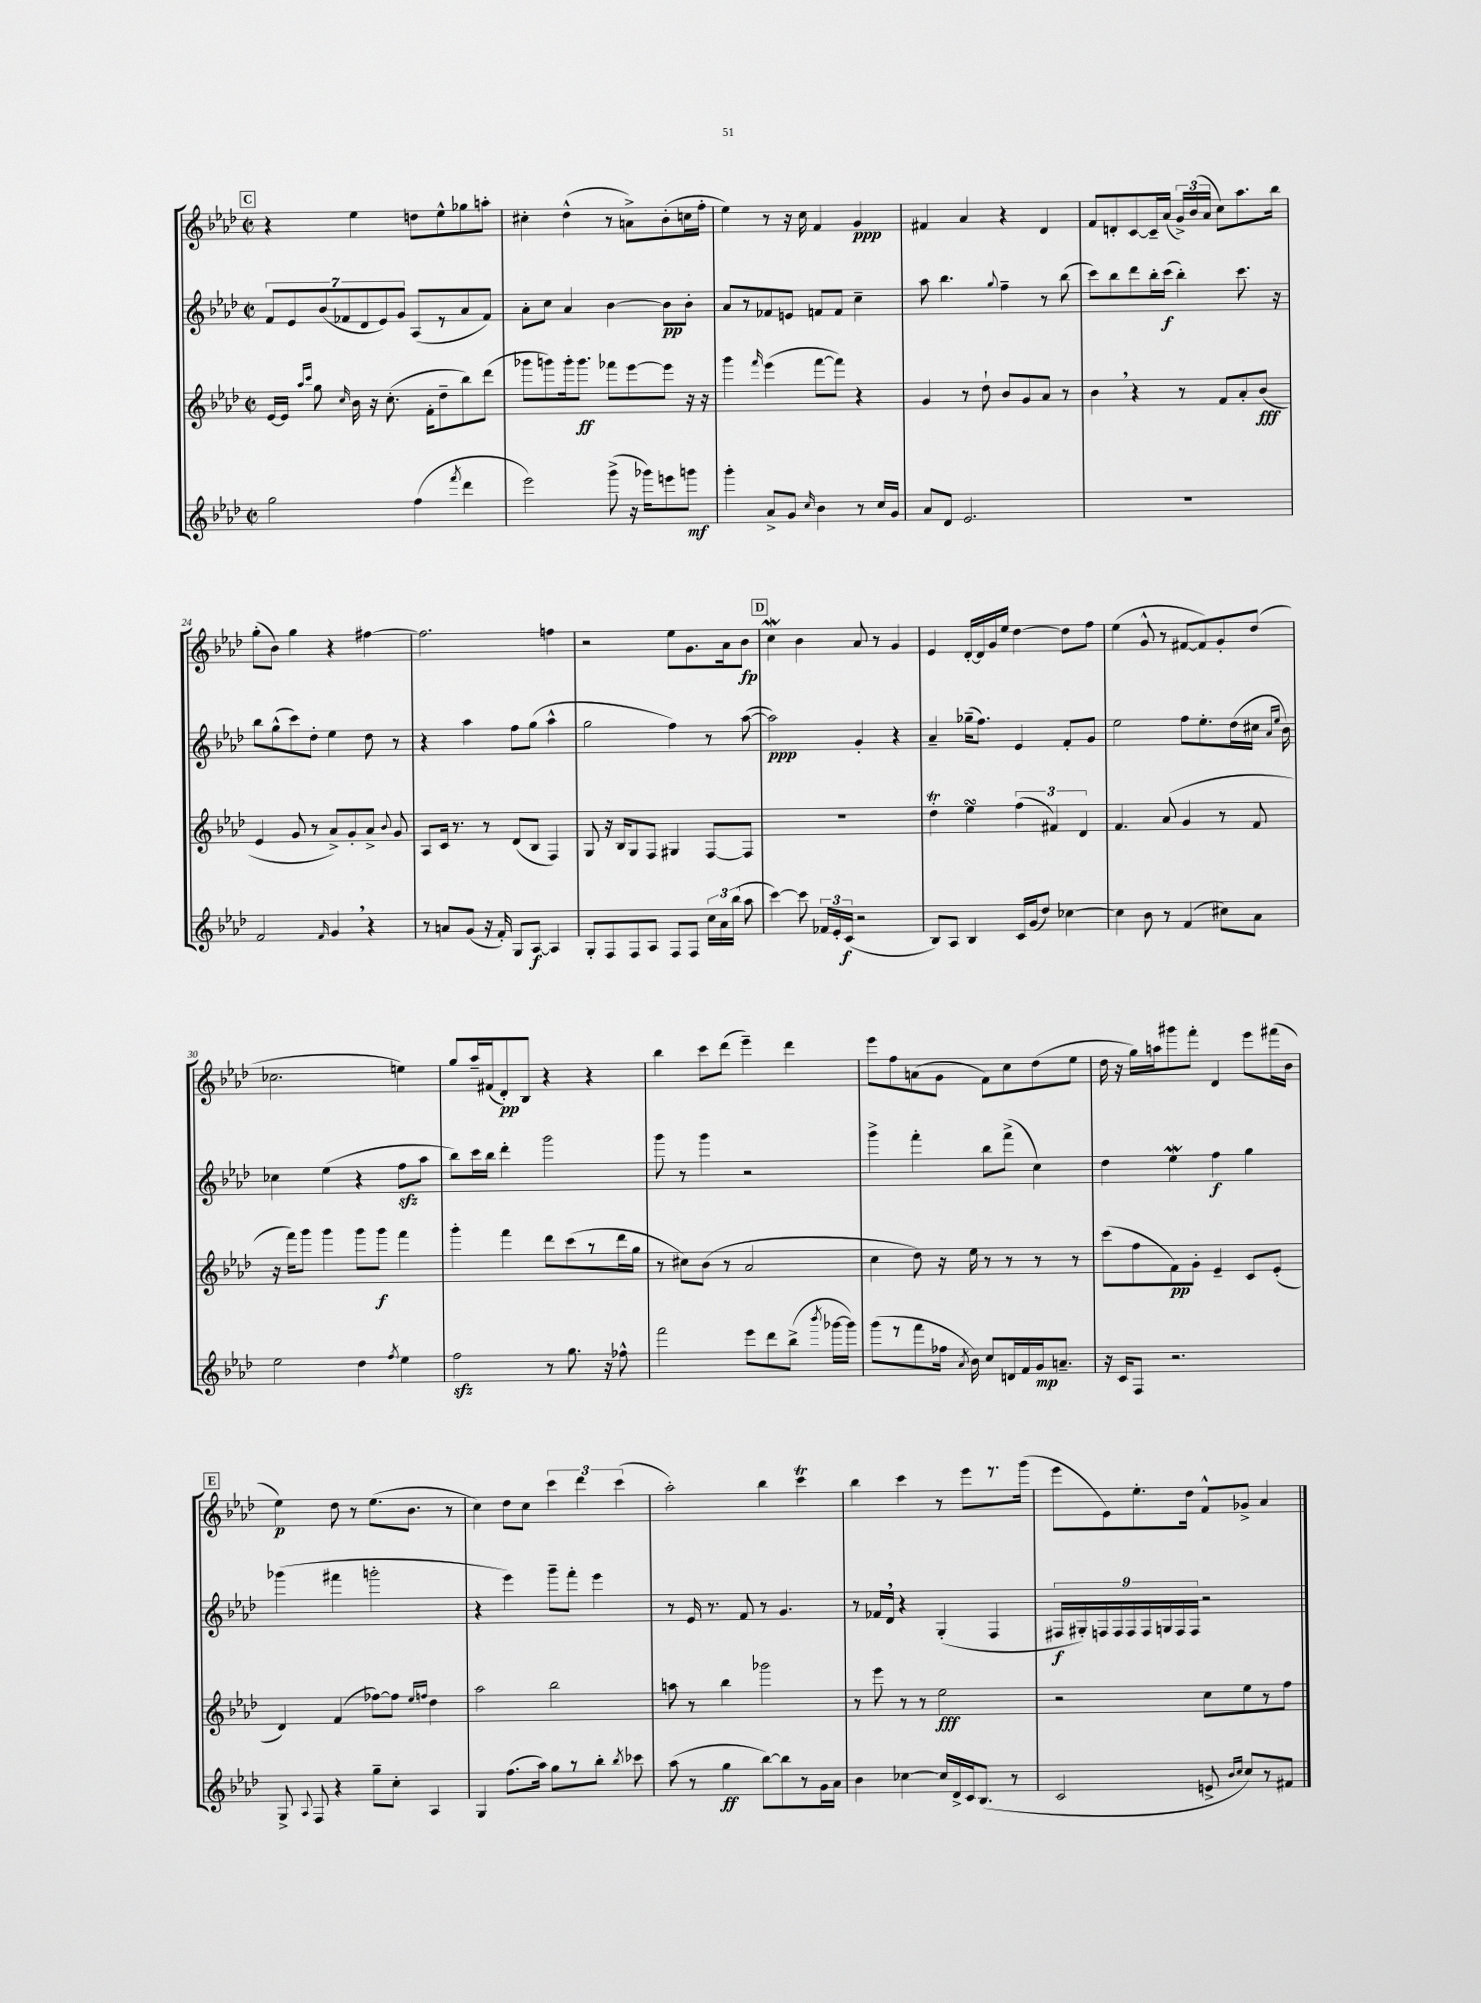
<<
\new StaffGroup <<
\new Staff = "s0" {
    \clef treble \key aes \major \defaultTimeSignature \time 2/2
    \autoBeamOff \mark \markup { \box "C" } r4 ees''4 d''8[ ees''8-^ ges''8 a''8]-. |
    cis''4-. des''4-^( r8 a'8[->) bes'8-.( c''16 f''16]-. |
    ees''4) r8 r16 c''16 f'4 g'4\ppp |
    fis'4 aes'4 r4 des'4 |
    f'8[ d'8-. c'8~ c'16-- aes'16]( \tuplet 3/2 { g'16[->) bes'16( aes'16] } c''8[) aes''8. bes''16] |
    g''8[-.( bes'8]) g''4 r4 fis''4~ |
    fis''2. f''4 |
    r2 ees''8[ g'8. aes'16 bes'8]\fp |
    \mark \markup { \box "D" } c''4\mordent bes'4 aes'8 r8 g'4 |
    ees'4 des'16[~-. des'16 g'16 ees''16] des''4~ des''8[ f''8] |
    ees''4( g'8-^ r8 fis'8[~ fis'8) g'8-. des''8]( |
    ces''2. e''4) |
    g''8[ aes''16-- fis'16( des'8-.\pp) bes8] r4 r4 |
    bes''4 c'''8[ des'''8]( ees'''4--) des'''4 |
    ees'''8[ f''8 a'8( g'8] f'8[) c''8 des''8( ees''8] |
    des''16 r16 g''16[) a''16 gis'''8 f'''8]-. des'4 ees'''8[ fis'''16( bes'16] |
    \mark \markup { \box "E" } ees''4\p) des''8 r8 ees''8.[( bes'8.] r8 |
    c''4) des''8[ c''8] \tuplet 3/2 { c'''4 des'''4 c'''4( } |
    aes''2-.) bes''4 c'''4\trill |
    bes''4 c'''4 r8 ees'''8[ r8. g'''16]( |
    ees'''8[ ees'8) ees''8.-. des''16] f'8[-^ ges'8]-> aes'4 \bar "|." |
}
\new Staff = "s1" {
    \clef treble \key aes \major \defaultTimeSignature \time 2/2
    \autoBeamOff \mark \markup { \box "C" } \tuplet 7/4 { f'8[ ees'8 bes'8( fes'8 des'8 ees'8) g'8] } aes8[( r8 aes'8 fes'8]) |
    aes'8[-. c''8] aes'4 bes'4~ bes'8[\pp bes'8]-. |
    aes'8[ r8 fes'8 e'8] f'8[ f'8] c''4-- |
    aes''8 bes''4. \appoggiatura { g''8 } f''4-- r8 bes''8( |
    c'''8[) bes''8 des'''8 bes''16-. c'''16]\f( bes''4-.) c'''8. r16 |
    bes''8[ g''8-^( c'''8) des''8]-. ees''4 des''8 r8 |
    r4 aes''4 f''8[ g''8]( aes''4-^ |
    g''2 f''4) r8 aes''8~( |
    \mark \markup { \box "D" } aes''2\ppp) g'4-. r4 |
    aes'4-- ges''16[--( f''8.]) ees'4 f'8[-. g'8] |
    ees''2 f''8[ ees''8.-. des''16( cis''16] \grace { aes'16[ ees''16] } bes'16) |
    ces''4 ees''4( r4 f''8[\sfz aes''8] |
    bes''8[) c'''16 bes''16] des'''4-. g'''2 |
    g'''8 r8 g'''4 r2 |
    g'''4-> f'''4-. bes''8[ f'''8]->( c''4) |
    des''4 ees''4\mordent f''4\f g''4 |
    \mark \markup { \box "E" } ges'''4( fis'''4 g'''2-. |
    r4 ees'''4) g'''8[-- f'''8]-. ees'''4 |
    r8 ees'16 r8. f'8 r8 g'4. |
    r8 fes'16[ des'16] \breathe r4 g4-.( f4 |
    \tuplet 9/8 { fis16[\f gis16-.) f16 f16 f16 f16 g16 f16 f16] } r2 \bar "|." |
}
\new Staff = "s2" {
    \clef treble \key aes \major \defaultTimeSignature \time 2/2
    \autoBeamOff \mark \markup { \box "C" } ees'16[~ ees'16] \grace { aes''16[ c'''16] } g''8 \grace { c''16 } bes'16 r16 c''8.-.( f'16[-. des''8-- bes''8) des'''8]( |
    ges'''8[ g'''8) g'''16-. g'''8.]\ff fes'''8[ ees'''8~ ees'''8] r16 r16 |
    g'''4 \grace { f'''16 } ees'''4( f'''8[~ f'''8]) r4 |
    g'4 r8 des''8-! bes'8[ g'8 aes'8] r8 |
    bes'4 \breathe r4 r8 f'8[ aes'8-. bes'8]\fff( |
    ees'4 g'8 r8 aes'8[->) g'8-. aes'8]-> \appoggiatura { bes'8 } g'8 |
    aes8[ c'16] r8. r8 des'8[( bes8] f4) |
    g8 r16 bes16[ g8 f8] gis4 f8[~ f8] |
    \mark \markup { \box "D" } R1 |
    des''4-.\trill ees''4\turn \tuplet 3/2 { f''4( fis'4) des'4 } |
    f'4. aes'8( g'4 r8 f'8 |
    r16 f'''16[) g'''8] g'''4 g'''8[ g'''8]\f f'''4 |
    g'''4-. f'''4 des'''8[ c'''8( r8 des'''16 g''16] |
    r8 cis''8[) bes'8]( r8 aes'2 |
    c''4 des''8) r16 ees''16 r8 r8 r8 r8 |
    c'''8[( f''8 f'8\pp) g'8]-. ees'4-- c'8[ ees'8]-.( |
    \mark \markup { \box "E" } des'4) f'4( fes''8[~) fes''8] \grace { ees''16[ f''16] } des''4 |
    aes''2 bes''2 |
    a''8 r8 bes''4 ges'''2 |
    r8 ees'''8 r8 r8 ees''2\fff |
    r2 c''8[ ees''8 r8 f''8] \bar "|." |
}
\new Staff = "s3" {
    \clef treble \key aes \major \defaultTimeSignature \time 2/2
    \autoBeamOff \mark \markup { \box "C" } g''2 f''4( \acciaccatura { f'''8 } des'''4 |
    ees'''2) g'''8->( r16 ges'''16[) e'''8 g'''8]\mf |
    g'''4-. aes'8[-> g'8] \grace { c''16 } bes'4 r8 c''16[ g'16] |
    aes'8[ des'8] ees'2. |
    R1 |
    f'2 \grace { f'16 } g'4 \breathe r4 |
    r8 a'8[ g'8]( r16 f'16-.) g8[ aes8]~\f aes4 |
    g8[-. f8 f8 aes8] f8[ f8] \tuplet 3/2 { c''16[ aes'16 bes''16]( } aes''8 |
    \mark \markup { \box "D" } c'''4~) c'''8 \tuplet 3/2 { fes'16[ ees'16-. c'16]\f( } r2 |
    bes8[) aes8] bes4 c'16[ g'16( des''8]) ces''4~ |
    ces''4 bes'8 r8 f'4( cis''8[) aes'8] |
    ees''2 des''4 \acciaccatura { f''8 } ees''4 |
    f''2\sfz r8 g''8. r16 fes''8-^ |
    f'''2 ees'''8[ des'''8 bes''8]->( \acciaccatura { bes'''8 } ges'''16[~ ges'''16]) |
    g'''8[( r8 f'''8 fes''16] \acciaccatura { aes'8 } bes'16) c''8[ d'16 f'16 g'16\mp a'8.]-- |
    r16 c'16[ f8] r2. |
    \mark \markup { \box "E" } g8-> \appoggiatura { aes8 } f8 r4 g''8[-- c''8]-. aes4 |
    g4 f''8.[( aes''16]) g''8[ r8 bes''8]-. \acciaccatura { bes''8 } ces'''8 |
    aes''8( r8 g''4\ff bes''8[~) bes''8 r8 g'16 aes'16] |
    bes'4 ces''4~ ces''16[ des'16-> c'16 bes8.]( r8 |
    c'2 e'8-> \grace { bes'16[ c''16] } c''8[) r8 fis'8] \bar "|." |
}
>>
>>
\layout { \context { \Score currentBarNumber = #19 } }
